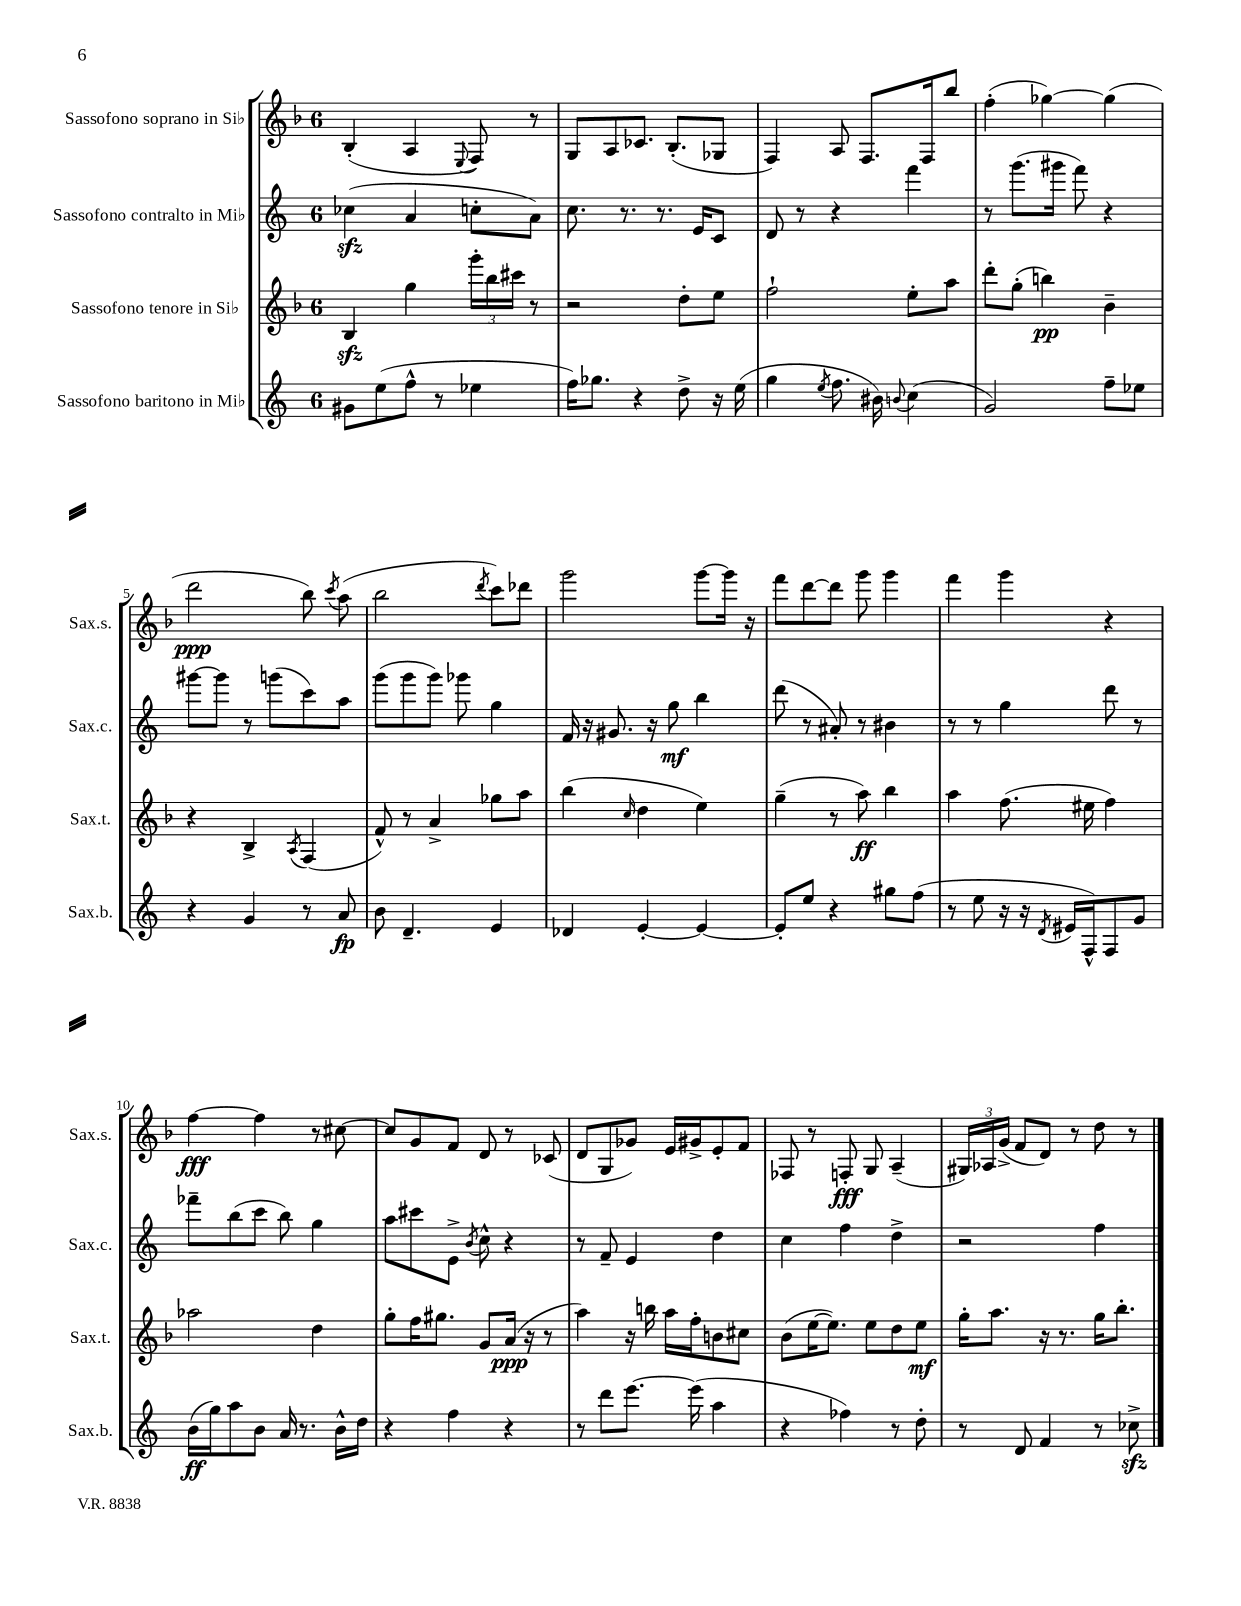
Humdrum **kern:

**kern	**kern	**kern	**kern
*staff4	*staff3	*staff2	*staff1
*clefG2	*clefG2	*clefG2	*clefG2
*k[]	*k[b-]	*k[]	*k[b-]
*M6/8	*M6/8	*M6/8	*M6/8
8g#\L	4B-/	(4cc-\	(4B-'/
(8ee\	.	.	.
8ff^^\J	4gg\	4a/	4A/
8r	.	.	.
.	.	.	8qqE/
4ee-\	24ggg'\LL	8cc'\L	8F/)
.	24bb-\	.	.
.	24ccc#\JJ	.	.
.	8r	8a\J)	8r
=	=	=	=
16ff\LK)	2r	8.cc\	8G/L
8.gg-\J	.	.	.
.	.	.	8A/
.	.	8.r	.
4r	.	.	8.c-/J
.	.	8.r	.
.	.	.	(8.B-'/L
8dd^\	8dd'\L	.	.
.	.	16e/LK	.
16r	8ee\J	8c/J	8G-/J
(16ee\	.	.	.
=	=	=	=
4gg\	2ff`\	8d/	4F/)
.	.	8r	.
8qee/	.	.	.
8.ff\	.	4r	8A/
.	.	.	8.F/L
16b#\)	.	.	.
8qqb/	.	.	.
(4cc\	8ee'\L	4fff\	.
.	.	.	16F/k
.	8aa\J	.	8bb-/J
=	=	=	=
2g/)	8ddd'\L	8r	(4ff'\
.	(8gg'\J	(8.ggg\L	.
.	4bb\)	.	[4gg-\)
.	.	16ggg#\Jk	.
.	.	8fff\)	.
8ff~\L	4b-~\	4r	(4gg-\]
8ee-\J	.	.	.
=	=	=	=
4r	4r	[8ggg#\L	2ddd\
.	.	8ggg#\]J	.
4g/	4B-^/	8r	.
.	.	(8ggg\L	.
.	8qA/	.	.
8r	(4F/	8ccc\)	8bb-\)
.	.	.	8qccc/
8a/	.	8aa\J	(8aa\
=	=	=	=
8b\	8f^^/)	(8ggg\L	2bb-\
4.d~/	8r	8ggg\	.
.	4a^/	8ggg\J)	.
.	.	8ggg-\	.
.	.	.	8qddd/
4e/	8gg-\L	4gg\	8ccc\L)
.	8aa\J	.	8ddd-\J
=	=	=	=
4d-/	(4bb-\	16f/	2ggg\
.	.	16r	.
.	.	8.g#/	.
.	16qqcc/	.	.
[4e'/	4dd\	.	.
.	.	16r	.
.	.	8gg\	.
4e/_	4ee\)	4bb\	[8ggg\L
.	.	.	16ggg\]Jk
.	.	.	16r
=	=	=	=
8e'/]L	(4gg~\	(8ddd\	8fff\L
8ee/J	.	8r	[8ddd\
4r	8r	8a#'/)	8ddd\]J
.	8aa\)	8r	8ggg\
8gg#\L	4bb-\	4b#\	4ggg\
(8ff\J	.	.	.
=	=	=	=
8r	4aa\	8r	4fff\
8ee\	.	8r	.
16r	(8.ff\	4gg\	4ggg\
16r	.	.	.
8qd/	.	.	.
16e#/LL	.	.	.
16F^^/J)	16ee#\	.	.
8F/	4ff\)	8ddd\	4r
8g/J	.	8r	.
=	=	=	=
(16b\LL	2aa-\	8fff-~\L	[4ff\
16gg\J)	.	.	.
8aa\	.	(8bb\	.
8b\J	.	8ccc\J	4ff\]
16a/	.	8bb\)	.
8.r	.	.	.
.	4dd\	4gg\	8r
16b^^\LL	.	.	[8cc#\
16dd\JJ	.	.	.
=	=	=	=
4r	8gg'\L	8aa\L	8cc#/]L
.	16ff\K	8ccc#\	8g/
.	8.gg#\J	.	.
4ff\	.	8e^\J	8f/J
.	.	8qb/	.
.	8g/L	8cc^^\	8d/
4r	(16a/Jk	4r	8r
.	16r	.	.
.	8r	.	(8c-/
=	=	=	=
8r	4aa\)	8r	8d/L
8ddd\L	.	8f~/	8G/
[8.eee\J	16r	4e/	8g-/J)
.	16bb\	.	.
.	16aa\LL	.	16e/LL
(16eee\]	16ff'\J	.	16g#^/J
4aa\	8b\	4dd\	8e'/
.	8cc#\J	.	8f/J
=	=	=	=
4r	(8b-\L	4cc\	8F-/
.	[16ee\K	.	8r
.	8.ee\]J)	.	.
4ff-\)	.	4ff\	8F'/
.	8ee\L	.	8G/
8r	8dd\	4dd^\	(4A~/
8dd'\	8ee\J	.	.
=	=	=	=
8r	16gg'\LK	2r	24G#/LL)
.	.	.	24A-/
.	8.aa\J	.	.
.	.	.	(24g^/JJ
8d/	.	.	8f/L
4f/	16r	.	8d/J)
.	8.r	.	.
.	.	.	8r
8r	16gg\LK	4ff\	8dd\
.	8.bb-'\J	.	.
8cc-^\	.	.	8r
==	==	==	==
*-	*-	*-	*-
